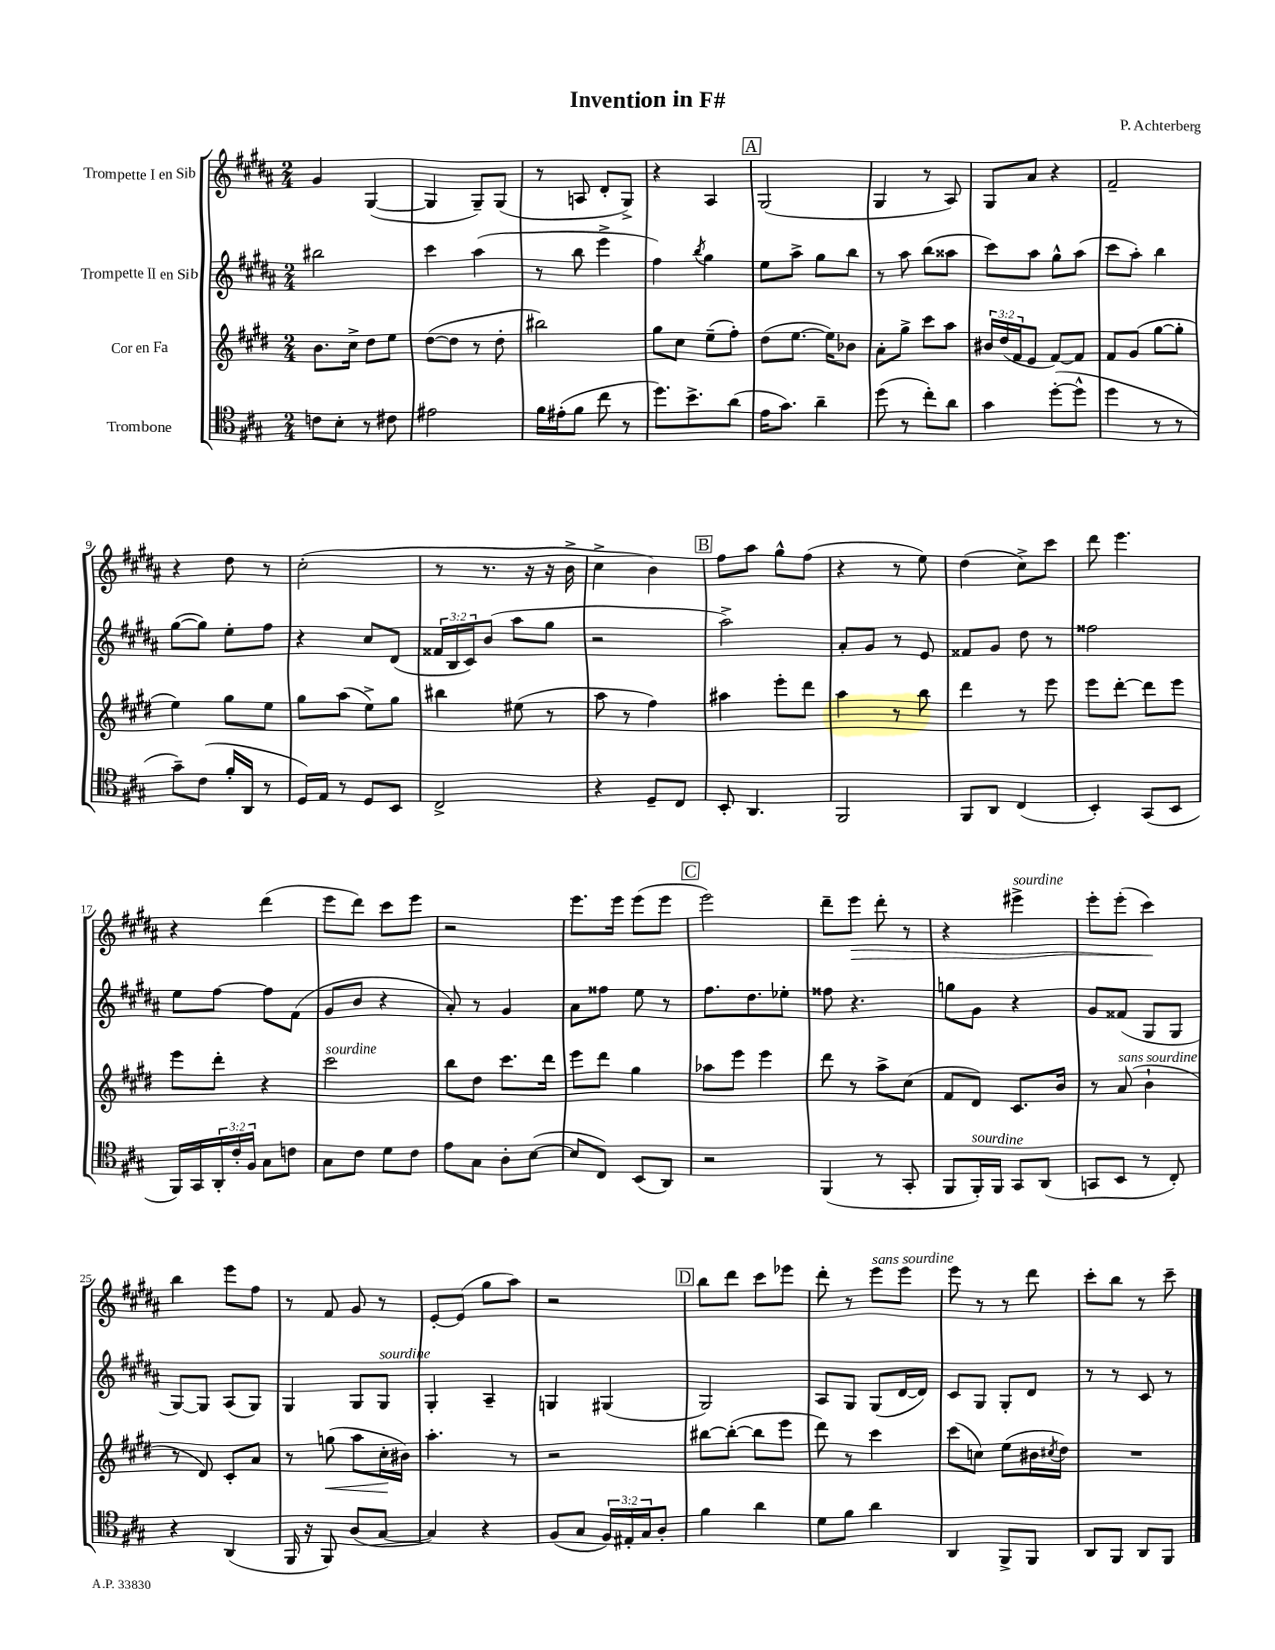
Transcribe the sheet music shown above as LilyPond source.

\header { title = "Invention in F#" composer = "P. Achterberg" }
<<
\new StaffGroup <<
\new Staff = "s0" \with { instrumentName = "Trompette I en Sib" } {
    \clef treble \key b \major \numericTimeSignature \time 2/4
    gis'4 gis4~( |
    gis4 gis8--) gis8( |
    r8 a8 dis'8-. gis8->) |
    r4 ais4 |
    \mark \markup { \box "A" } gis2( |
    gis4 r8 ais8) |
    gis8 ais'8 r4 |
    fis'2-- |
    r4 dis''8 r8 |
    cis''2-.( |
    r8 r8. r16 r16 b'16-> |
    cis''4-> b'4) |
    \mark \markup { \box "B" } fis''8 ais''8 gis''8-^ fis''8( |
    r4 r8 e''8) |
    dis''4( cis''8->) cis'''8 |
    dis'''8 e'''4. |
    r4 dis'''4( |
    e'''8 dis'''8) cis'''8 e'''8 |
    r2 |
    e'''8. e'''16 e'''8( e'''8 |
    \mark \markup { \box "C" } e'''2) |
    dis'''8-- e'''8\> dis'''8-. r8 |
    r4 eis'''4->^\markup { \italic "sourdine" } |
    e'''8-. e'''8-.( cis'''4\!) |
    b''4 e'''8 fis''8 |
    r8 fis'8 gis'8 r8 |
    e'8~-. e'8( gis''8 ais''8) |
    r2 |
    \mark \markup { \box "D" } b''8 dis'''8 cis'''8 ees'''8 |
    dis'''8-. r8 e'''8^\markup { \italic "sans sourdine" } e'''8 |
    e'''8 r8 r8 dis'''8 |
    cis'''8-. b''8 r8 cis'''8-- \bar "|." |
}
\new Staff = "s1" \with { instrumentName = "Trompette II en Sib" } {
    \clef treble \key b \major \numericTimeSignature \time 2/4 \override Staff.TupletNumber.text = #tuplet-number::calc-fraction-text
    bis''2 |
    cis'''4 ais''4( |
    r8 b''8 e'''4-> |
    fis''4) \acciaccatura { b''8 } gis''4 |
    \mark \markup { \box "A" } e''8 ais''8-> gis''8 b''8 |
    r8 ais''8 b''8( aisis''8 |
    cis'''8) ais''8 gis''8-^ ais''8( |
    cis'''8 ais''8-.) b''4 |
    gis''8~( gis''8) e''8-. fis''8 |
    r4 cis''8 dis'8( |
    \tuplet 3/2 { fisis'16 b16 cis'16) } b'8( ais''8 gis''8 |
    r2 |
    \mark \markup { \box "B" } ais''2->) |
    ais'8-. gis'8 r8 e'8 |
    fisis'8 gis'8 dis''8 r8 |
    fisis''2 |
    e''8 fis''8~ fis''8 fis'8( |
    gis'8 b'8 r4 |
    ais'8-.) r8 gis'4 |
    ais'8 fisis''8 e''8 r8 |
    \mark \markup { \box "C" } fis''8. dis''8. ees''8-. |
    fisis''8 r4. |
    g''8 gis'8 r4 |
    gis'8 fisis'8( gis8 gis8 |
    gis8~) gis8 ais8( gis8) |
    gis4 gis8 gis8^\markup { \italic "sourdine" } |
    gis4-. ais4-- |
    g4 gis4( |
    \mark \markup { \box "D" } gis2) |
    ais8 gis8 gis8( dis'16~ dis'16) |
    cis'8 gis8 gis8-. dis'8 |
    r8 r8 cis'8 r8 \bar "|." |
}
\new Staff = "s2" \with { instrumentName = "Cor en Fa" } {
    \clef treble \key e \major \numericTimeSignature \time 2/4 \override Staff.TupletNumber.text = #tuplet-number::calc-fraction-text
    b'8. cis''16-> dis''8 e''8 |
    dis''8~( dis''8 r8 dis''8-. |
    bis''2) |
    gis''8 cis''8 e''8--( fis''8-.) |
    \mark \markup { \box "A" } dis''8( e''8.~ e''16) bes'8 |
    a'8-. gis''8-> cis'''8 a''8 |
    \tuplet 3/2 { bis'16 dis''16( fis'16 } e'8 fis'8~) fis'8 |
    fis'8 gis'8( gis''8~ gis''8-. |
    e''4) gis''8 e''8 |
    gis''8 a''8( e''8->) gis''8 |
    bis''4 eis''8( r8 |
    a''8 r8 fis''4) |
    \mark \markup { \box "B" } ais''4 e'''8-. dis'''8 |
    a''4 r8 b''8 |
    dis'''4 r8 e'''8 |
    e'''8 dis'''8~-. dis'''8 e'''8 |
    e'''8 dis'''8-. r4 |
    cis'''2^\markup { \italic "sourdine" } |
    b''8 dis''8 cis'''8. dis'''16 |
    e'''8 dis'''8 gis''4 |
    \mark \markup { \box "C" } aes''8 e'''8 e'''4 |
    dis'''8 r8 a''8-> cis''8( |
    fis'8 dis'8) cis'8. b'16 |
    r8 a'8^\markup { \italic "sans sourdine" }( b'4-! |
    r8 dis'8) cis'8-. a'8 |
    r8 g''8\<( a''8 cis''16-.\! bis'16) |
    a''4.-. r8 |
    r2 |
    \mark \markup { \box "D" } bis''8~ bis''8~-.( bis''8 e'''8 |
    dis'''8) r8 cis'''4 |
    cis'''8( c''8) e''8( bis'16 \acciaccatura { cis''8 } dis''16) |
    R2 \bar "|." |
}
\new Staff = "s3" \with { instrumentName = "Trombone" } {
    \clef tenor \key a \major \numericTimeSignature \time 2/4 \override Staff.TupletNumber.text = #tuplet-number::calc-fraction-text
    c'8 b8-. r8 cis'8 |
    eis'2 |
    fis'16 eis'16-.( fis'8 cis''8 r8 |
    d''8.) b'8.-> a'8( |
    \mark \markup { \box "A" } e'16 gis'8.) a'4-- |
    d''8( r8 cis''8-.) a'8 |
    gis'4 d''8~-.( d''8-^ |
    d''4 r8 r8 |
    gis'8--) cis'8( fis'16-. a,16 r8 |
    d16) e16 r8 d8 b,8 |
    cis2-> |
    r4 d8-- cis8 |
    \mark \markup { \box "B" } b,8-. a,4. |
    fis,2 |
    fis,8 a,8 cis4( |
    b,4-.) gis,8( b,8 |
    fis,16) gis,16 \tuplet 3/2 { a,16-. cis'16-. fis16 } gis8 c'8 |
    gis8 cis'8 d'8 cis'8 |
    e'8 gis8 a8-. b8~( |
    b8 cis8) b,8( a,8) |
    \mark \markup { \box "C" } r2 |
    fis,4( r8 gis,8-. |
    fis,8 fis,16-.^\markup { \italic "sourdine" }) fis,16 gis,8 a,8( |
    g,8 b,8 r8 cis8-.) |
    r4 a,4( |
    fis,16 r16 fis,8) a8( gis8~ |
    gis4) r4 |
    fis8( gis8 \tuplet 3/2 { fis16) eis16-. gis16 } a8-. |
    \mark \markup { \box "D" } fis'4 a'4 |
    d'8 fis'8 a'4 |
    a,4 fis,8-> fis,8 |
    a,8 fis,8 a,8 fis,8 \bar "|." |
}
>>
>>
